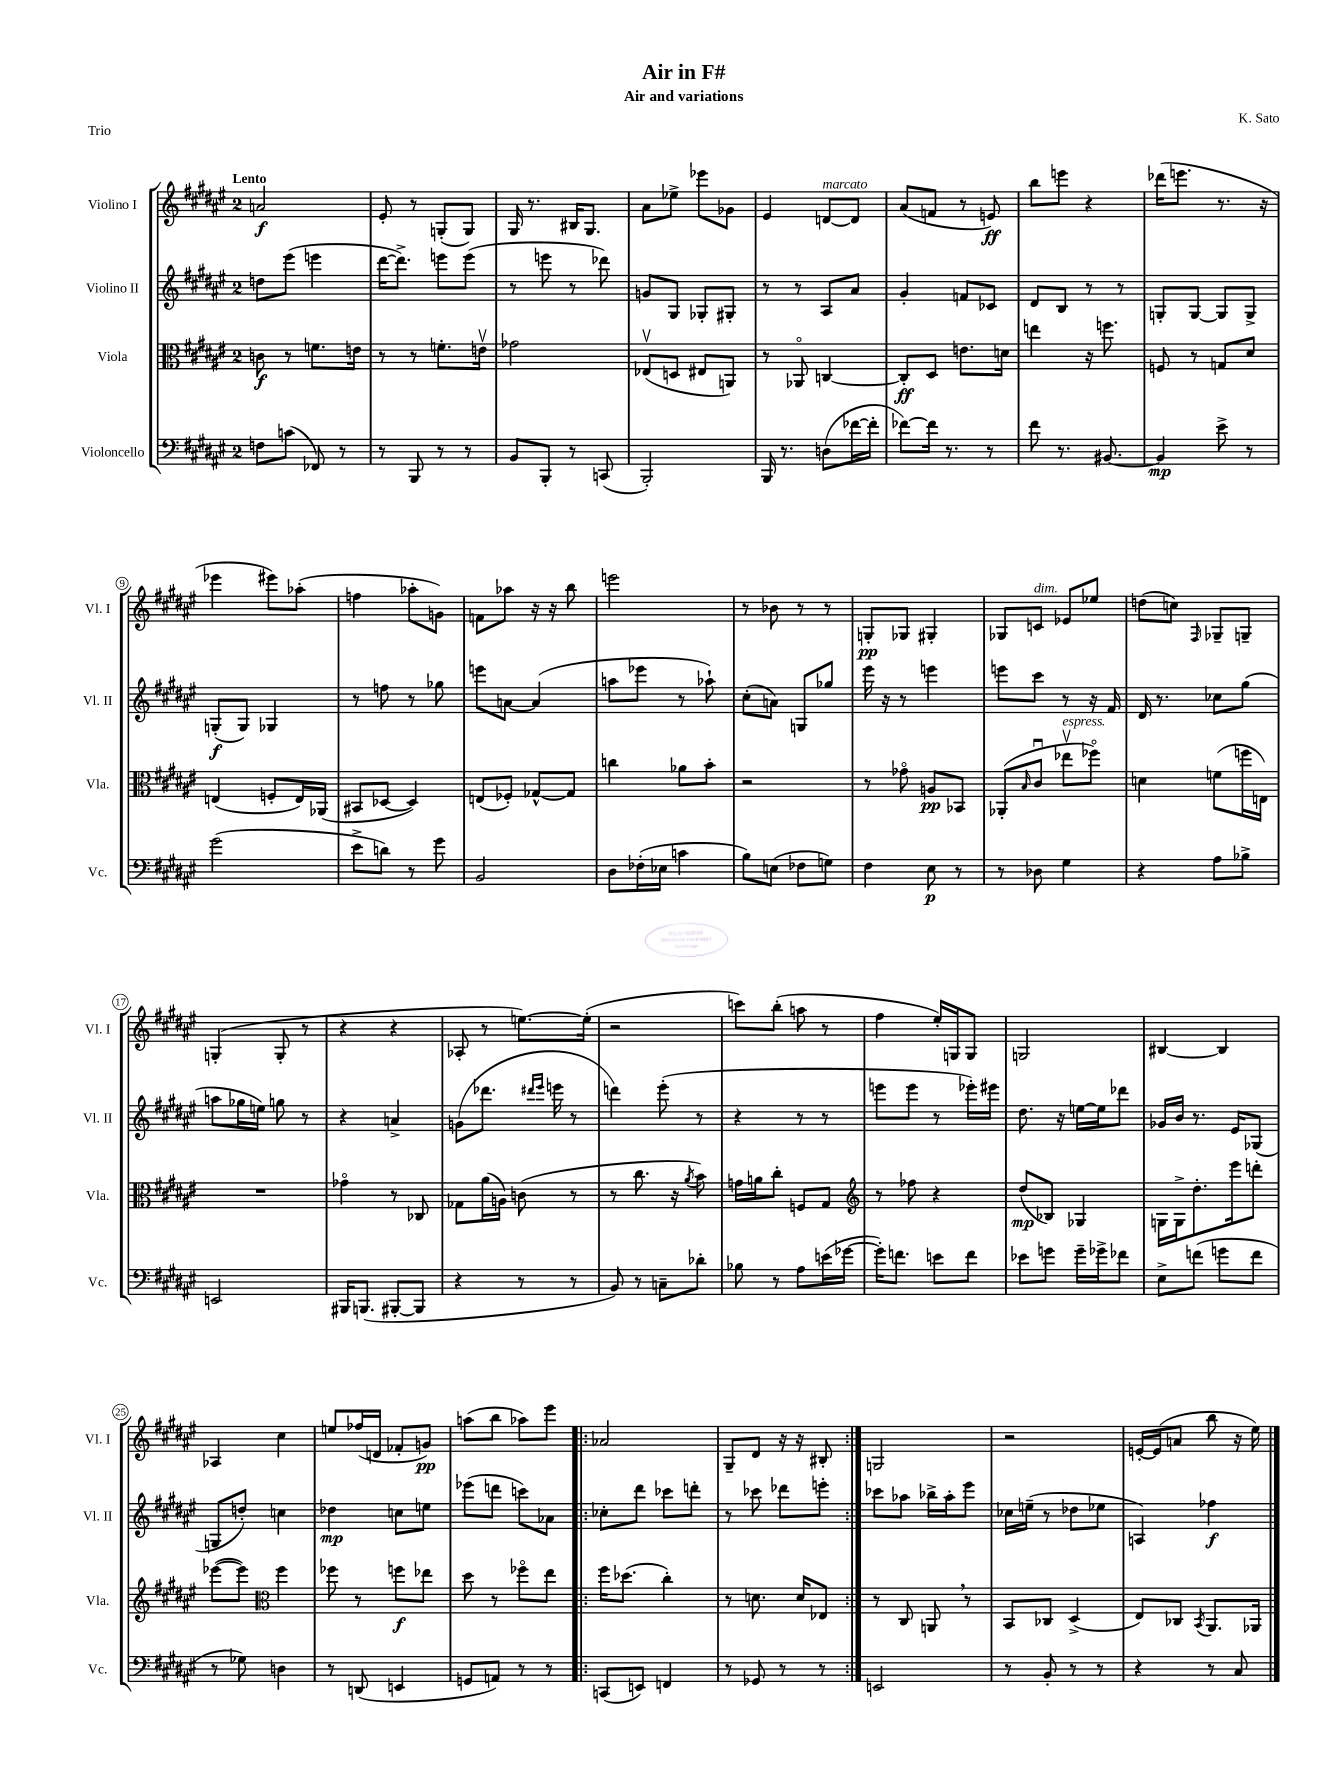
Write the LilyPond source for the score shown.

\header { title = "Air in F#" composer = "K. Sato" subtitle = "Air and variations" piece = "Trio" }
<<
\new StaffGroup <<
\new Staff = "s0" \with { instrumentName = "Violino I" shortInstrumentName = "Vl. I" } {
    \clef treble \key fis \major \once \override Staff.TimeSignature.style = #'single-digit \time 2/4 \tempo "Lento"
    a'2\f |
    eis'8-. r8 g8-.( g8) |
    gis16 r8. bis16 gis8. |
    ais'8 ees''8-> ees'''8 ges'8 |
    eis'4 d'8~^\markup { \italic "marcato" } d'8 |
    ais'8( f'8 r8 e'8\ff) |
    b''8 e'''8 r4 |
    des'''16( e'''8. r8. r16 |
    ees'''4 eis'''8) aes''8-.( |
    f''4 aes''8-. g'8) |
    f'8 aes''8 r16 r16 b''8 |
    e'''2 |
    r8 bes'8 r8 r8 |
    g8-.\pp ges8 gis4-. |
    ges8 c'8^\markup { \italic "dim." } ees'8 ees''8 |
    d''8( c''8) \grace { fis16 } ges8-- g8-- |
    g4-.( g8-. r8 |
    r4 r4 |
    aes8-. r8 e''8.~) e''16-.( |
    r2 |
    c'''8) b''8-.( a''8 r8 |
    fis''4 eis''16-.) g16 g8 |
    g2 |
    bis4~ bis4 |
    aes4 cis''4 |
    e''8 fes''16( d'16 fes'8-. g'8\pp) |
    a''8( b''8 aes''8) eis'''8 |
    \repeat volta 2 { aes'2 |
    gis8-- dis'8 r16 r16 bis8-. | }
    g2 |
    r2 |
    e'16~-. e'16( a'8 b''8 r16 eis''16) \bar "|." |
}
\new Staff = "s1" \with { instrumentName = "Violino II" shortInstrumentName = "Vl. II" } {
    \clef treble \key fis \major \once \override Staff.TimeSignature.style = #'single-digit \time 2/4
    d''8 eis'''8( e'''4 |
    dis'''16~ dis'''8.->) e'''8 e'''8( |
    r8 e'''8 r8 des'''8) |
    g'8 gis8 ges8-. gis8-. |
    r8 r8 ais8 ais'8 |
    gis'4-. f'8 ces'8 |
    dis'8 b8 r8 r8 |
    g8-. g8~ g8 g8-> |
    g8-.\f( g8) ges4 |
    r8 f''8 r8 ges''8 |
    e'''8 a'8~ a'4( |
    a''8 ees'''8 r8 aes''8-!) |
    cis''8-.( a'8) g8 ges''8 |
    eis'''16 r16 r8 e'''4 |
    e'''8 cis'''8 r8 r16 fis'16 |
    dis'16 r8. ces''8 gis''8( |
    a''8 ges''16 e''16) g''8 r8 |
    r4 a'4-> |
    g'8( des'''8. \grace { dis'''16 eis'''16 } e'''16 r8 |
    d'''4) eis'''8-.( r8 |
    r4 r8 r8 |
    e'''8 e'''8 r8 ees'''16-.) eis'''16 |
    dis''8. r16 e''16~ e''16 des'''8 |
    ges'16 b'16 r8. eis'16 ges8( |
    g8 d''8-.) c''4 |
    des''4\mp c''8 e''8 |
    ees'''8( d'''8 c'''8) aes'8 |
    \repeat volta 2 { ces''8-. dis'''8 ces'''8 d'''8-. |
    r8 ces'''8 des'''8 e'''8-. | }
    ces'''8 aes''8 bes''16-> aes''16-. eis'''8 |
    ces''16 e''16--( r8 des''8 ees''8 |
    a4) fes''4\f \bar "|." |
}
\new Staff = "s2" \with { instrumentName = "Viola" shortInstrumentName = "Vla." } {
    \clef alto \key fis \major \once \override Staff.TimeSignature.style = #'single-digit \time 2/4
    c'8\f r8 f'8. e'16 |
    r8 r8 f'8.-. e'16\upbow |
    ges'2 |
    ees8\upbow( d8 eis8 a,8) |
    r8 aes,8\flageolet c4~ |
    c8-.\ff dis8 e'8. d'16 |
    e''4 r16 f''8. |
    f8 r8 g8 dis'8 |
    e4( f8-. e16) aes,16( |
    bis,8 des8~ des4) |
    e8( fes8-.) ges8~-^ ges8 |
    c''4 aes'8 b'8-. |
    r2 |
    r8 ges'8\flageolet a8\pp bes,8 |
    aes,8-.( \grace { b16 } cis'8\downbow ees''8\upbow^\markup { \italic "espress." } fes''8\flageolet) |
    d'4 f'8( f''16 e16) |
    R2 |
    ges'4\flageolet r8 ces8 |
    ges8 ais'16( a16) c'8( r8 |
    r8 cis''8. r16 \acciaccatura { ais'8 } b'8) |
    g'16 a'16 cis''8-. f8 gis8 |
    \clef treble r8 fes''8 r4 |
    dis''8\mp( bes8) ges4 |
    g16 g16-> dis''8.-. eis'''16 d'''8-. |
    ees'''8~( ees'''8) \clef alto fis''4 |
    fes''8 r8 f''8\f ees''8 |
    dis''8 r8 fes''8\flageolet eis''8 |
    \repeat volta 2 { fis''16 des''8.( cis''4-.) |
    r8 d'8. d'16 ees8 | }
    r8 cis8 a,8 \breathe r8 |
    b,8 ces8 dis4->( |
    eis8) ces8 \acciaccatura { b,8 } ais,8. aes,16 \bar "|." |
}
\new Staff = "s3" \with { instrumentName = "Violoncello" shortInstrumentName = "Vc." } {
    \clef bass \key fis \major \once \override Staff.TimeSignature.style = #'single-digit \time 2/4
    f8 c'8( fes,8) r8 |
    r8 b,,8 r8 r8 |
    b,8 b,,8-. r8 c,8( |
    b,,2-.) |
    b,,16 r8. d8( fes'16~ fes'16-. |
    fes'8~) fes'16 r8. r8 |
    fis'8 r8. bis,8.~ |
    bis,4\mp eis'8-> r8 |
    gis'2( |
    eis'8-> d'8) r8 gis'8 |
    b,2 |
    dis8 fes16-.( ees16 c'4 |
    b8) e8( fes8 g8) |
    fis4 eis8\p r8 |
    r8 des8 gis4 |
    r4 ais8 bes8-> |
    e,2 |
    bis,,16 b,,8.( bis,,8~-. bis,,8 |
    r4 r8 r8 |
    b,8) r8 c8-- des'8-. |
    bes8 r8 ais8 e'16( ges'16~ |
    ges'16-.) f'8. e'8 f'8 |
    ees'8 g'8 g'16-- ges'16-> fes'8 |
    eis8-> f'8( g'8 f'8 |
    r8 ges8) d4 |
    r8 d,8( e,4 |
    g,8 a,8) r8 r8 |
    \repeat volta 2 { c,8( e,8) f,4 |
    r8 ges,8 r8 r8 | }
    e,2 |
    r8 b,8-. r8 r8 |
    r4 r8 cis8 \bar "|." |
}
>>
>>
\layout { \context { \Score \override BarNumber.stencil = #(make-stencil-circler 0.1 0.3 ly:text-interface::print) } }
